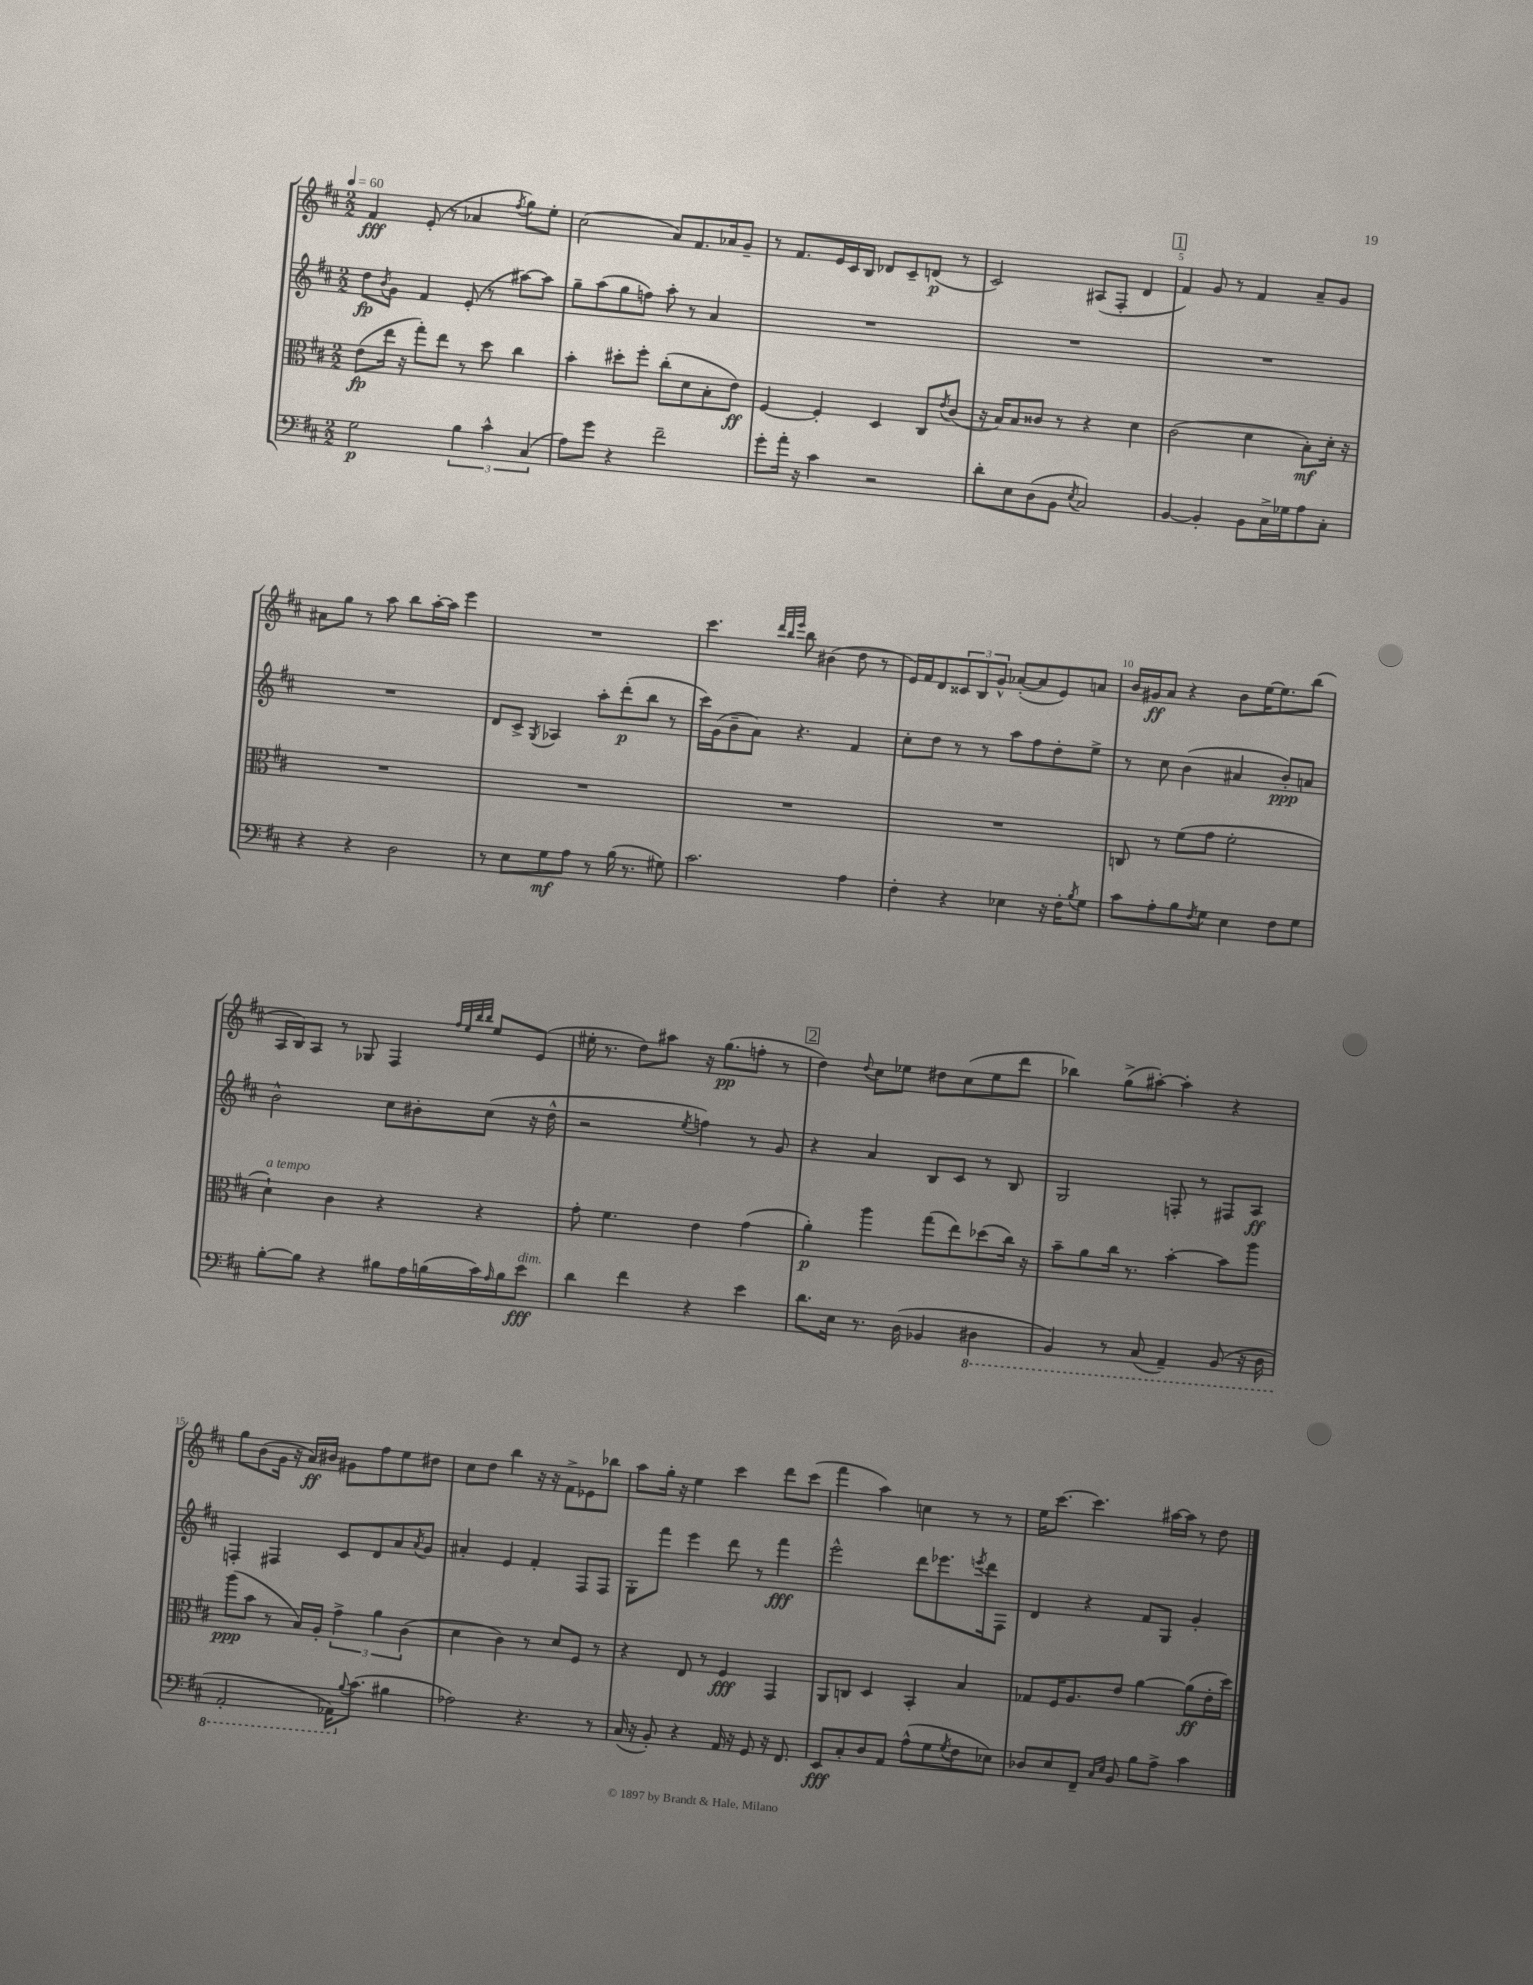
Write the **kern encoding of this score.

**kern	**dynam	**kern	**dynam	**kern	**dynam	**kern	**dynam
*part4	*part4	*part3	*part3	*part2	*part2	*part1	*part1
*staff4	*staff4	*staff3	*staff3	*staff2	*staff2	*staff1	*staff1
*clefF4	*	*clefC3	*	*clefG2	*	*clefG2	*
*k[f#c#]	*	*k[f#c#]	*	*k[f#c#]	*	*k[f#c#]	*
*M2/2	*	*M2/2	*	*M2/2	*	*M2/2	*
*MM60	*	*MM60	*	*MM60	*	*MM60	*
=1	=1	=1	=1	=1	=1	=1	=1
2G\	p	(8e\L	fp	8dd\L	fp	4f#/	fff
.	.	.	.	8qb/	.	.	.
.	.	16ee\Jk	.	8g\J	.	.	.
.	.	16r	.	.	.	.	.
.	.	8gg'\L)	.	4f#/	.	(8e'/	.
.	.	8ee\J	.	.	.	8r	.
6B\	.	8r	.	(8e'/	.	4a-X/	.
.	.	8dd\	.	8r	.	.	.
6c#^^\	.	.	.	.	.	.	.
.	.	.	.	.	.	8qff#/	.
.	.	4cc#\	.	[8aa#X\L)	.	8gg\L)	.
(6C#/	.	.	.	.	.	.	.
.	.	.	.	8aa#\J]	.	8ee'\J	.
=2	=2	=2	=2	=2	=2	=2	=2
8A\L)	.	4b'\	.	8gg~\L	.	(2cc#\	.
8g\J	.	.	.	(8aa\	.	.	.
4r	.	8dd#X'\L	.	8gg\	.	.	.
.	.	8ff#'\J	.	8ffn\J)	.	.	.
2f#~\	.	(8cc#'\L	.	8aa'\	.	8a/L)	.
.	.	8d\	.	8r	.	8.f#/	.
.	.	8B'\	.	4a/	.	.	.
.	.	.	.	.	.	16a-X/k	.
.	.	8e\J)	ff	.	.	8g~/J	.
=3	=3	=3	=3	=3	=3	=3	=3
8g'\L	.	[4F#/	.	1r	.	8r	.
16a'\Jk	.	.	.	.	.	8.f#/L	.
16r	.	.	.	.	.	.	.
4c#\	.	4F#'/]	.	.	.	.	.
.	.	.	.	.	.	16e/L	.
.	.	.	.	.	.	16c#/	.
.	.	.	.	.	.	16B/JJ	.
2r	.	4D/	.	.	.	8d-X/L	.
.	.	.	.	.	.	8c#~/	.
.	.	8C#/L	.	.	.	(8dn/J	p
.	.	8qe/	.	.	.	.	.
.	.	(8c#/J	.	.	.	8r	.
=4	=4	=4	=4	=4	=4	=4	=4
8d'\L	.	16r	.	1r	.	2c#/)	.
.	.	16B/KL)	.	.	.	.	.
8E\	.	8B/	.	.	.	.	.
(8D\	.	8c##X/J	.	.	.	.	.
8BB\J	.	8r	.	.	.	.	.
8qE/	.	.	.	.	.	.	.
2C#/)	.	4r	.	.	.	(8A#X/L	.
.	.	.	.	.	.	8F#'/J	.
.	.	4d\	.	.	.	4d/	.
!!LO:REH:place=s1:t=1
=5	=5	=5	=5	=5	=5	=5	=5
[4BB/	.	(2c#\	.	1r	.	4f#/)	.
4BB'/]	.	.	.	.	.	8g/	.
.	.	.	.	.	.	8r	.
8BB\L	.	4d\	.	.	.	4f#/	.
16C#^\L	.	.	.	.	.	.	.
16G-X\J	.	.	.	.	.	.	.
8A\	.	8B'\L)	mf	.	.	8a~/L	.
8C#'\J	.	16d'\Jk	.	.	.	8g/J	.
.	.	16r	.	.	.	.	.
!!LO:LB:g=z
=6	=6	=6	=6	=6	=6	=6	=6
4r	.	1r	.	1r	.	8a#X\L	.
.	.	.	.	.	.	8gg\J	.
4r	.	.	.	.	.	8r	.
.	.	.	.	.	.	8aa\	.
2D\	.	.	.	.	.	8bb\L	.
.	.	.	.	.	.	[16aa'\L	.
.	.	.	.	.	.	16aa\JJ]	.
.	.	.	.	.	.	4eee\	.
=7	=7	=7	=7	=7	=7	=7	=7
8r	.	1r	.	8d/L	.	1r	.
8E\L	.	.	.	8c#^/J	.	.	.
.	.	.	.	8qG/	.	.	.
8G\	mf	.	.	4A-X/	.	.	.
8A\J	.	.	.	.	.	.	.
8r	.	.	.	8aa'\L	.	.	.
(16B\	.	.	.	(8ddd'\	p	.	.
8.r	.	.	.	.	.	.	.
.	.	.	.	8bb\J	.	.	.
8G#X\)	.	.	.	8r	.	.	.
=8	=8	=8	=8	=8	=8	=8	=8
2.c#\	.	1r	.	16ccc#\LL)	.	4.ccc#\	.
.	.	.	.	(16g\J	.	.	.
.	.	.	.	8b~\	.	.	.
.	.	.	.	8a\J)	.	.	.
.	.	.	.	.	.	32qqddd/LLL	.
.	.	.	.	.	.	32qqbb/	.
.	.	.	.	.	.	32qqeee/JJJ	.
.	.	.	.	4.r	.	8bb\	.
.	.	.	.	.	.	(4b#X\	.
4A\	.	.	.	4f#/	.	8dd\	.
.	.	.	.	.	.	8r	.
=9	=9	=9	=9	=9	=9	=9	=9
4F#'\	.	1r	.	8cc#'\L	.	16e/LL)	.
.	.	.	.	.	.	16f#/J	.
.	.	.	.	8dd\J	.	8d/	.
4r	.	.	.	8r	.	12c##X/	.
.	.	.	.	.	.	12B/	.
.	.	.	.	8r	.	.	.
.	.	.	.	.	.	12g^^/J	.
4E-X\	.	.	.	8aa\L	.	([8a-X'/L	.
.	.	.	.	8ff#\	.	8a-/]	.
16r	.	.	.	8dd'\	.	8e/)	.
16F#'\KL	.	.	.	.	.	.	.
8qB/	.	.	.	.	.	.	.
8G\J	.	.	.	8ee^\J	.	8an/J	.
=10	=10	=10	=10	=10	=10	=10	=10
8c#\L	.	8Cn/	.	8r	.	16b/LL	.
.	.	.	.	.	.	16g#X/J	ff
8A'\	.	8r	.	8cc#\	.	8a/J	.
8B\	.	(8f#\L	.	(4b\	.	4r	.
8qF#/	.	.	.	.	.	.	.
8G\J	.	8g\J	.	.	.	.	.
4E\	.	2f#'\	.	4a#X/	.	8b\L	.
.	.	.	.	.	.	[16ee\K	.
.	.	.	.	.	.	8.ee\]	.
8F#\L	.	.	.	8b'/L)	ppp	.	.
8G\J	.	.	.	8an/J	.	(8bb\J	.
!!LO:LB:g=z
=11	=11	=11	=11	=11	=11	=11	=11
!	!	!LO:TX:a:i:t=a tempo	!	!	!	!	!
[8B'\L	.	4d`\)	.	2b^^\	.	16A/LL	.
.	.	.	.	.	.	16B/J)	.
8B\J]	.	.	.	.	.	8A/J	.
4r	.	4c#\	.	.	.	8r	.
.	.	.	.	.	.	8G-X/	.
8B#X\L	.	4r	.	8cc#\L	.	4F#/	.
16A\L	.	.	.	8b#X'\	.	.	.
(16Bn\	.	.	.	.	.	.	.
.	.	.	.	.	.	32qqff#/LLL	.
.	.	.	.	.	.	32qqee/	.
.	.	.	.	.	.	32qqbb/	.
.	.	.	.	.	.	32qqbb/JJJ	.
16c#\)	.	4r	.	(8cc#\J	.	8ee/L	.
16qqA/	.	.	.	.	.	.	.
16B\J	.	.	.	.	.	.	.
!LO:TX:a:i:t=dim.	!	!	!	!	!	!	!
8e\J	fff	.	.	16r	.	(8e/J	.
.	.	.	.	16dd^^\	.	.	.
=12	=12	=12	=12	=12	=12	=12	=12
4d\	.	8g'\	.	2r	.	16ee#X'\	.
.	.	.	.	.	.	8.r	.
.	.	4.f#\	.	.	.	.	.
4f#\	.	.	.	.	.	8dd\L)	.
.	.	.	.	.	.	8aa#X\J	.
.	.	.	.	8qee/	.	.	.
4r	.	4e\	.	4ffn\)	.	16r	.
.	.	.	.	.	.	(8.gg\L	pp
4e\	.	(4g\	.	8r	.	8ffn'\J	.
.	.	.	.	8g/	.	8r	.
!!LO:REH:place=s1:t=2
=13	=13	=13	=13	=13	=13	=13	=13
8.d\L	.	4a'\)	p	4r	.	4dd\)	.
16E\Jk	.	.	.	.	.	.	.
.	.	.	.	.	.	8qqdd/	.
8.r	.	4aa\	.	4a/	.	8cc#\L	.
.	.	.	.	.	.	8ee-X\J	.
(16D\	.	.	.	.	.	.	.
4BB-X/	.	(8gg\L	.	8B/L	.	8dd#X\L	.
.	.	8ee\)	.	8c#/J	.	(8cc#\	.
*8ba	*	*	*	*	*	*	*
4DD#X\	.	(8dd-X\	.	8r	.	8ee-\	.
.	.	16cc#\Jk)	.	8B/	.	8ddd\J	.
.	.	16r	.	.	.	.	.
=14	=14	=14	=14	=14	=14	=14	=14
4BBB/)	.	8b~\L	.	2G/	.	4bb-X\)	.
.	.	8a\	.	.	.	.	.
8r	.	16cc#\Jk	.	.	.	(8gg^\L	.
.	.	8.r	.	.	.	.	.
(8CC#/	.	.	.	.	.	[8aa#X'\J)	.
4AAA~/)	.	[4b'\	.	8Fn'/	.	4aa#'\]	.
.	.	.	.	8r	.	.	.
(8BBB/	.	8b\L]	.	8F#X/L	.	4r	.
16r	.	8aa\J	.	8A/J	ff	.	.
16DD\	.	.	.	.	.	.	.
!!LO:LB:g=z
=15	=15	=15	=15	=15	=15	=15	=15
2AAA'/	.	(8aa\L	ppp	4Fn'/	.	8gg\L	.
.	.	8b\J	.	.	.	(8b\	.
.	.	8r	.	4F#X/	.	16g\Jk	.
.	.	.	.	.	.	16r	.
.	.	16B/LL)	.	.	.	16a/LL)	ff
.	.	16A'/JJ	.	.	.	16b#X/JJ	.
16AAA-X\KL)	.	6g^\	.	8c#/L	.	8g#X\L	.
*X8ba	*	*	*	*	*	*	*
8qqB/	.	.	.	.	.	.	.
(8.c#\J	.	.	.	.	.	.	.
.	.	.	.	8d/	.	8ff#\	.
.	.	6a\	.	.	.	.	.
4B#X\	.	.	.	8a/	.	8ee\	.
.	.	(6c#\	.	.	.	.	.
.	.	.	.	8qa/	.	.	.
.	.	.	.	8g/J	.	8dd#X\J	.
=16	=16	=16	=16	=16	=16	=16	=16
2A-X\)	.	4d\	.	4a#X'/	.	8cc#\L	.
.	.	.	.	.	.	8dd\J	.
.	.	4c#\)	.	4e/	.	4bb\	.
4.r	.	8r	.	4f#'/	.	16r	.
.	.	.	.	.	.	16r	.
.	.	8d/L	.	.	.	8f#^\L	.
.	.	8F#/J	.	8F#/L	.	8e-X\	.
8r	.	8r	.	8F#/J	.	8bb-X\J	.
=17	=17	=17	=17	=17	=17	=17	=17
(16C#/	.	4r	.	8G'\L	.	8aa\L	.
16r	.	.	.	.	.	.	.
8BB'/)	.	.	.	8fff#\J	.	16gg'\Jk	.
.	.	.	.	.	.	16r	.
4r	.	8E/	.	4eee\	.	4ee\	.
.	.	8r	.	.	.	.	.
16AA/	.	4F#/	fff	8ddd\	.	4ccc#\	.
16r	.	.	.	.	.	.	.
8GG/	.	.	.	8r	.	.	.
16r	.	4GG/	.	4fff#\	fff	8ddd\L	.
8.FF#/	.	.	.	.	.	.	.
.	.	.	.	.	.	(8ccc#\J	.
=18	=18	=18	=18	=18	=18	=18	=18
8EE/L	fff	8AA/L	.	2eee^^\	.	4fff#\	.
8C#'/	.	8Cn/J	.	.	.	.	.
8D/	.	4D/	.	.	.	4aa\)	.
8AA/J	.	.	.	.	.	.	.
(8A^^\L	.	4BB'/	.	8ddd\L	.	4ccn\	.
8G\	.	.	.	8.eee-X\	.	.	.
8qG/	.	.	.	.	.	.	.
8F#\	.	4B/	.	.	.	8r	.
.	.	.	.	8qeeen/	.	.	.
.	.	.	.	16ddd\k	.	.	.
8E-X\J)	.	.	.	8F#\J	.	8r	.
=19	=19	=19	=19	=19	=19	=19	=19
8D-X/L	.	8G-X/L	.	4d/	.	16ee\KL	.
.	.	.	.	.	.	[8.ccc#\J	.
8E/	.	16F#/K	.	.	.	.	.
.	.	8.A/	.	.	.	.	.
8FF#~/J	.	.	.	4r	.	4.ccc#\]	.
16qqC#/LL	.	.	.	.	.	.	.
16qqE/JJ	.	.	.	.	.	.	.
8BB/	.	8e/J	.	.	.	.	.
8B\L	.	[4a\	.	8f#/L	.	.	.
8A^\J	.	.	.	8G/J	.	[16aa#X\LL	.
.	.	.	.	.	.	16aa#\JJ]	.
4c#\	.	(8a\L]	ff	4g'/	.	8r	.
.	.	16e'\L	.	.	.	8dd\	.
.	.	16dd\JJ)	.	.	.	.	.
==	==	==	==	==	==	==	==
*-	*-	*-	*-	*-	*-	*-	*-
